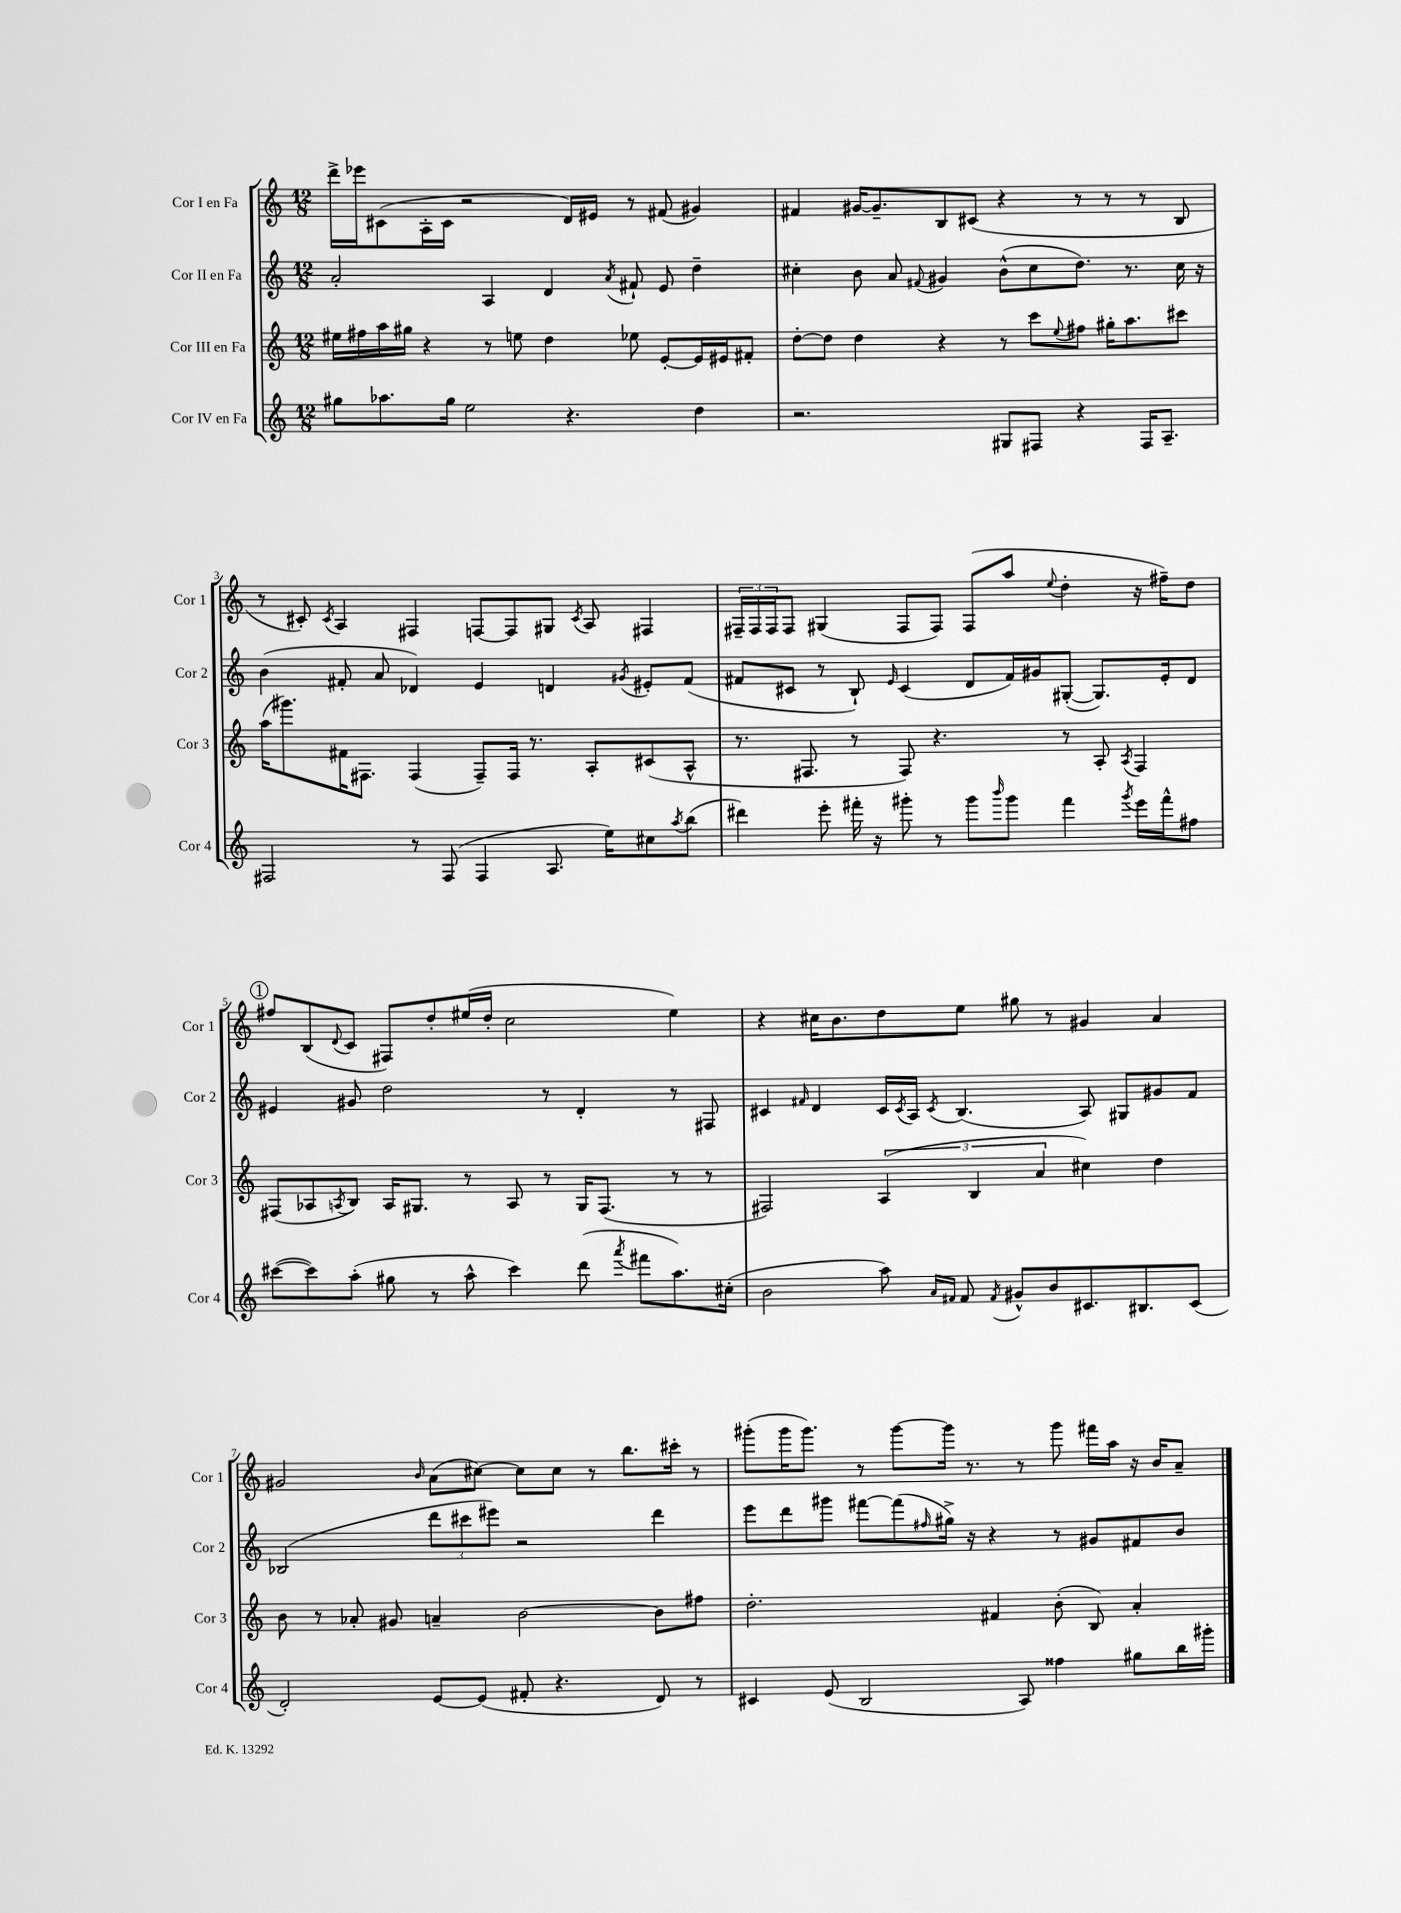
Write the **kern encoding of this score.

**kern	**kern	**kern	**kern
*staff4	*staff3	*staff2	*staff1
*clefG2	*clefG2	*clefG2	*clefG2
*k[]	*k[]	*k[]	*k[]
*M12/8	*M12/8	*M12/8	*M12/8
8gg#	16ee#	2a'	16ddd^
.	16ff#	.	16eee-
8.aa-	16aa	.	(8c#
.	16gg#	.	.
.	4r	.	16A'
16gg#	.	.	16c#
2ee	.	.	2r
.	8r	4A	.
.	8ee	.	.
.	4dd	4d	.
4.r	.	.	16d)
.	.	.	16e#
.	.	8qa	.
.	8ee-	8f#`	8r
.	[8e'	8e	(8f#
4dd	16e]	4dd~	4g#)
.	16e#	.	.
.	8f#'	.	.
=	=	=	=
2.r	[8dd'	4cc#'	4f#
.	8dd]	.	.
.	4dd	8b	[16g#
.	.	.	8.g#~]
.	.	8a	.
.	.	8qqf#	.
.	4r	4g#	8B
.	.	.	(8c#
8G#	8r	(8b^^	4r
8F#	8ccc	8cc#	.
.	8qqee	.	.
4r	8ff#	8.dd)	8r
.	16gg#'	.	8r
.	8.aa	8.r	.
16F#	.	.	8r
8.A~	.	.	.
.	8ccc#	16cc#	8B
.	.	16r	.
=	=	=	=
2F#	(16aa	(4b	8r
.	8.ggg#)	.	.
.	.	.	8c#')
.	.	.	8qc#
.	16f#	8f#'	4A
.	8.F#	.	.
.	.	8a	.
8r	(4F#	4d-)	4F#
(8F#	.	.	.
4F#	8F#~)	4e	[8F
.	16F#	.	8F]
.	8.r	.	.
8.A	.	4d	8G#
.	.	.	8qc#
.	8A'	.	8A
16ee)	.	.	.
.	.	8qg#	.
8cc#	(8c#	8e#'	4F#
8qaa	.	.	.
(8bb	8A^^	(8f#	.
=	=	=	=
4ddd#)	8.r	8f#	24F#~
.	.	.	24F#
.	.	.	24F#
.	.	8c#	8F#
.	8.F#	.	.
8eee'	.	8r	(4G#
16fff#'	8r	8B`)	.
16r	.	.	.
.	.	16qqe	.
8ggg#'	8F#)	(4c#	8F#
8r	4.r	.	8F#)
8ggg#	.	8d	(8F#
16qqbbb	.	.	.
8ggg#	.	16f#)	8aa
.	.	16g#	.
.	.	.	8qqee
4fff#	8r	([8G#'	4dd'
.	8A'	8.G#])	.
8qggg#	8qA	.	.
16eee	4F#	.	16r
16fff#^^	.	16e'	16ff#~)
8ff#	.	8d	8dd
=	=	=	=
([8ccc#	(8F#	4e#	8ff#
8ccc#])	8A-	.	(8B
.	8qA	.	8qqd
(8aa'	8B)	8g#	8c
8gg#	16A	2dd	8F#)
.	8.G#	.	.
8r	.	.	8dd'
8aa^^	8r	.	(16ee#
.	.	.	16dd'
4ccc#)	8A	.	2cc
.	8r	8r	.
(8ddd	16G#	4d'	.
.	(8.F#	.	.
8qaaa	.	.	.
8fff#	.	.	.
8.aa)	8r	8r	4ee#)
.	8r	8F#	.
(16cc#'	.	.	.
=	=	=	=
2b	2F#)	4c#	4r
.	.	16qqf#	.
.	.	4d	16cc#
.	.	.	8.b
8aa)	(6A	16c#	8dd
.	.	8qc#	.
.	.	16A	.
16qqa	.	.	.
16qqf#	.	8qc#	.
8f#	.	(4.B	8ee
.	6B	.	.
8qf#	.	.	.
8g#^^	.	.	8gg#
.	6a	.	.
8b	.	.	8r
8.c#	4cc#)	8A)	4g#
.	.	8G#	.
8.B#	.	.	.
.	4dd	8g#	4a
(8c#	.	8f#	.
=	=	=	=
2d')	8b	(2B-	2g#
.	8r	.	.
.	8a-'	.	.
.	8g#	.	.
.	.	.	16qqb
[8e	4a~	12ddd	(8a
.	.	12ccc#	.
(8e]	.	.	[8cc#)
.	.	12eee#)	.
8f#'	[2b	2r	8cc#]
4.r	.	.	8cc#
.	.	.	8r
.	.	.	8.bb
8d)	8b]	4ddd	.
.	.	.	16ccc#'
8r	8ff#	.	8r
=	=	=	=
4c#	2.dd'	8eee	(8ggg#'
.	.	8ddd	16ggg#
.	.	.	8.ggg#)
(8e	.	8ggg#	.
2B	.	[8fff#	8r
.	.	(8fff#]	[8ggg#
.	.	16qqff#	.
.	.	16gg#^)	16ggg#]
.	.	16r	8.r
.	4f#	4r	.
8A)	.	.	8r
4ff##	(8b'	8r	8ggg#
.	8B)	8g#	16fff#
.	.	.	16aa
8gg#	4a'	8f#	16r
.	.	.	16b
16bb	.	8b	8a~
16ggg#'	.	.	.
==	==	==	==
*-	*-	*-	*-
